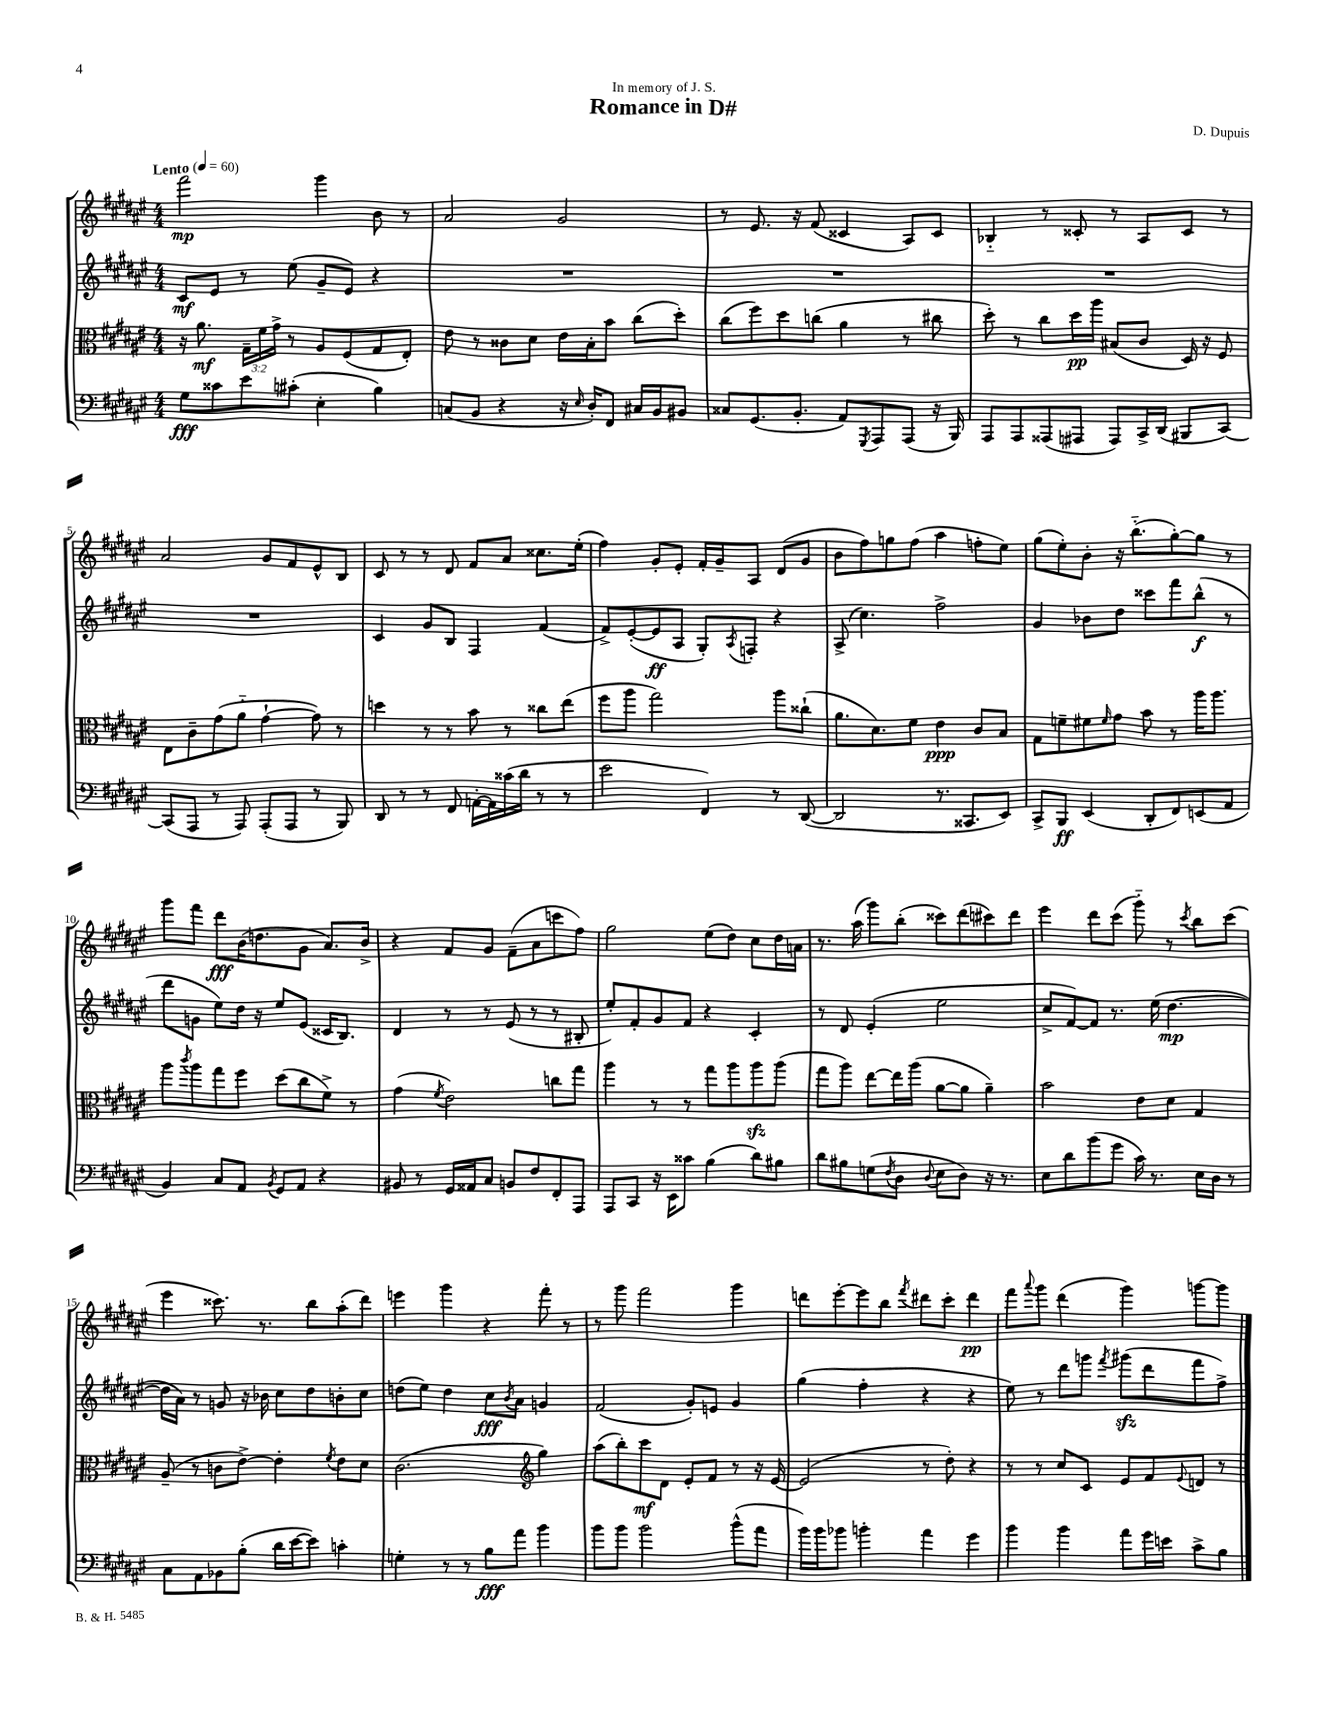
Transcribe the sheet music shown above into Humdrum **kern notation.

**kern	**dynam	**kern	**dynam	**kern	**dynam	**kern	**dynam
*part4	*part4	*part3	*part3	*part2	*part2	*part1	*part1
*staff4	*staff4	*staff3	*staff3	*staff2	*staff2	*staff1	*staff1
*clefF4	*	*clefC3	*	*clefG2	*	*clefG2	*
*k[f#c#g#d#a#e#]	*	*k[f#c#g#d#a#e#]	*	*k[f#c#g#d#a#e#]	*	*k[f#c#g#d#a#e#]	*
*M4/4	*	*M4/4	*	*M4/4	*	*M4/4	*
*MM60	*	*MM60	*	*MM60	*	*MM60	*
=1	=1	=1	=1	=1	=1	=1	=1
!	!	!	!	!	!	!LO:TX:a:B:t=Lento	!
8G#\L	fff	16r	.	8c#/L	mf	2fff#\	mp
.	.	8.a#\	mf	.	.	.	.
8c##X\	.	.	.	8e#/J	.	.	.
8e#\	.	24G#~\LL	.	8r	.	.	.
.	.	24f#\	.	.	.	.	.
.	.	24g#^\JJ	.	.	.	.	.
(8c#X'\J	.	8r	.	(8ee#\	.	.	.
4E#'\	.	8A#/L	.	8g#~/L	.	4ggg#\	.
.	.	(8F#/	.	8e#/J)	.	.	.
4B\)	.	8G#/	.	4r	.	8b\	.
.	.	8E#'/J)	.	.	.	8r	.
=2	=2	=2	=2	=2	=2	=2	=2
(8Cn/L	.	8e#\	.	1r	.	2a#/	.
8BB/J	.	8r	.	.	.	.	.
4r	.	8c##X\L	.	.	.	.	.
.	.	8d#\J	.	.	.	.	.
16r	.	16e#\LL	.	.	.	2g#/	.
16qqE#/	.	.	.	.	.	.	.
16D#'/KL)	.	16B'\J	.	.	.	.	.
8FF#/J	.	8b\J	.	.	.	.	.
16C#X/LL	.	(8cc#\L	.	.	.	.	.
16BB/J	.	.	.	.	.	.	.
8BB#X/J	.	8dd#'\J)	.	.	.	.	.
=3	=3	=3	=3	=3	=3	=3	=3
8C##X/L	.	(8cc#\L	.	1r	.	8r	.
(8.GG#/	.	8ff#\)	.	.	.	8.e#/	.
.	.	8dd#\	.	.	.	.	.
8.BB'/J	.	.	.	.	.	16r	.
.	.	(8ccn\J	.	.	.	(8f#/	.
8AA#/L)	.	4a#\	.	.	.	4c##X/	.
8qGGG#/	.	.	.	.	.	.	.
8AAA#/	.	.	.	.	.	.	.
(8AAA#/J	.	8r	.	.	.	8A#/L)	.
16r	.	8cc#X\	.	.	.	8c##/J	.
16BBB/)	.	.	.	.	.	.	.
=4	=4	=4	=4	=4	=4	=4	=4
8AAA#/L	.	8dd#'\)	.	1r	.	4B-X/	.
8AAA#/	.	8r	.	.	.	.	.
(8AAA##X/	.	8cc#\L	.	.	.	8r	.
8AAA#X/J	.	16dd#\L	pp	.	.	8c##X'/	.
.	.	16aa#\JJ	.	.	.	.	.
8AAA#/L)	.	(8B#X/L	.	.	.	8r	.
16CC#^/L	.	8c#/J	.	.	.	8A#/L	.
(16DD#/JJ	.	.	.	.	.	.	.
8BBB#X/L	.	16D#/)	.	.	.	8c##/J	.
.	.	16r	.	.	.	.	.
[8CC#/J)	.	8F#/	.	.	.	8r	.
!!LO:LB:g=z
=5	=5	=5	=5	=5	=5	=5	=5
(8CC#/L]	.	8E#\L	.	1r	.	2a#/	.
8AAA#/J	.	8c#~\	.	.	.	.	.
8r	.	(8g#\	.	.	.	.	.
8AAA#/)	.	8a#\J	.	.	.	.	.
(8AAA#'/L	.	[4g#`\	.	.	.	8g#/L	.
8AAA#/J	.	.	.	.	.	8f#/	.
8r	.	8g#\])	.	.	.	8e#^^/	.
8BBB/)	.	8r	.	.	.	8B/J	.
=6	=6	=6	=6	=6	=6	=6	=6
8DD#/	.	4ddn\	.	4c#/	.	8c#/	.
8r	.	.	.	.	.	8r	.
8r	.	8r	.	8g#/L	.	8r	.
8FF#/	.	8r	.	8B/J	.	8d#/	.
[16AAn'\LL	.	8b\	.	4F#/	.	8f#/L	.
16AA\]	.	.	.	.	.	.	.
(16c##X\	.	8r	.	.	.	8a#/J	.
16d#\JJ	.	.	.	.	.	.	.
8r	.	8cc##X\L	.	(4f#/	.	8.cc##X\L	.
8r	.	(8ee#\J	.	.	.	.	.
.	.	.	.	.	.	(16ee#'\Jk	.
=7	=7	=7	=7	=7	=7	=7	=7
2e#\	.	8ff#\L	.	8f#^/L)	.	4ff#\)	.
.	.	8aa#\J	.	([8e#'/	.	.	.
.	.	2gg#\)	.	8e#/]	ff	8g#'/L	.
.	.	.	.	8A#/J	.	8e#'/J	.
4FF#/)	.	.	.	8G#'/L)	.	16f#'/LL	.
.	.	.	.	.	.	16g#~/J	.
.	.	.	.	8qA#/	.	.	.
.	.	.	.	8Fn'/J	.	8A#/J	.
8r	.	8aa#\L	.	4r	.	(8d#/L	.
([8DD#/	.	(8cc##X`\J	.	.	.	8g#/J	.
=8	=8	=8	=8	=8	=8	=8	=8
2DD#/]	.	8.a#\L	.	(8A#^/	.	8b\L	.
.	.	.	.	4.cc#\)	.	8ff#\)	.
.	.	8.d#\)	.	.	.	.	.
.	.	.	.	.	.	8ggn\	.
.	.	8f#\J	.	.	.	(8ff#\J	.
8.r	.	4e#\	ppp	2ff#^\	.	4aa#\	.
8.CC##X/L	.	.	.	.	.	.	.
.	.	8c#/L	.	.	.	8ffn'\L	.
8EE#/J)	.	8B/J	.	.	.	8ee#\J)	.
=9	=9	=9	=9	=9	=9	=9	=9
8CC#^/L	.	8G#\L	.	4g#/	.	(8gg#\L	.
8BBB/J	ff	8fn~\	.	.	.	8ee#'\)	.
(4EE#/	.	8f#X\	.	8b-X\L	.	8b'\J	.
.	.	16qqf#/	.	.	.	.	.
.	.	8g#\J	.	8dd#\J	.	16r	.
.	.	.	.	.	.	(8.bb\L	.
8DD#'/L	.	8b\	.	8ccc##X\L	.	.	.
8FF#/)	.	8r	.	8fff#\	.	[8gg#'\)	.
(8EEn/	.	16aa#\KL	.	(8bb^^\J	f	8gg#\J]	.
.	.	8.aa#\J	.	.	.	.	.
8AA#/J	.	.	.	8r	.	8r	.
!!LO:LB:g=z
=10	=10	=10	=10	=10	=10	=10	=10
4BB/)	.	8aa#\L	.	8ddd#\L	.	8ggg#\L	.
.	.	8qccc#/	.	.	.	.	.
.	.	8aa#\	.	8gn\J	.	8fff#\J	.
8C#/L	.	8gg#\	.	8ee#\L)	.	8ddd#\L	fff
8AA#/J	.	8ff#\J	.	16dd#\Jk	.	(16b\K	.
.	.	.	.	16r	.	8.ddn\	.
8qBB/	.	.	.	.	.	.	.
8GG#/L	.	(8dd#\L	.	8ee#/L	.	.	.
8AA#/J	.	8cc#\	.	(8e#/J	.	8g#\J	.
4r	.	8f#^\J)	.	16c##X/KL	.	8.a#/L)	.
.	.	.	.	8.B/J)	.	.	.
.	.	8r	.	.	.	.	.
.	.	.	.	.	.	16b^/Jk	.
=11	=11	=11	=11	=11	=11	=11	=11
8BB#X/	.	(4g#\	.	4d#/	.	4r	.
8r	.	.	.	.	.	.	.
.	.	8qf#/	.	.	.	.	.
16GG#/LL	.	2e#\)	.	8r	.	8f#/L	.
16AA##X/J	.	.	.	.	.	.	.
8C#/J	.	.	.	8r	.	8g#/J	.
8BBn/L	.	.	.	(8e#/	.	(8f#~\L	.
8F#/	.	.	.	8r	.	8a#\	.
8FF#'/	.	8ccn\L	.	8r	.	8cccn\	.
8AAA#/J	.	8gg#\J	.	8B#X'/	.	8ff#\J)	.
=12	=12	=12	=12	=12	=12	=12	=12
8AAA#/L	.	4aa#\	.	8ee#'/L)	.	2gg#\	.
8CC#/J	.	.	.	8f#'/	.	.	.
16r	.	8r	.	8g#/	.	.	.
16EE#\KL	.	.	.	.	.	.	.
8c##X\J	.	8r	.	8f#/J	.	.	.
(4B\	.	8gg#\L	.	4r	.	(8ee#\L	.
.	.	8aa#\	.	.	.	8dd#\J)	.
8d#\L)	.	8aa#zz\	.	4c#'/	.	8cc#\L	.
8B#X\J	.	(8aa#\J	.	.	.	16dd#\L	.
.	.	.	.	.	.	16an\JJ	.
=13	=13	=13	=13	=13	=13	=13	=13
8d#\L	.	8gg#\L	.	8r	.	8.r	.
8B#X\	.	8aa#\J)	.	8d#/	.	.	.
.	.	.	.	.	.	(16aa#\	.
(8Gn\	.	[8ee#\L	.	(4e#'/	.	8ggg#\L)	.
8qF#/	.	.	.	.	.	.	.
8D#\J	.	16ee#\L]	.	.	.	(8bb'\J	.
.	.	(16aa#\JJ	.	.	.	.	.
8qqD#/	.	.	.	.	.	.	.
8E#\L	.	[8a#\L	.	2ee#\	.	8ccc##X\L)	.
8D#\J)	.	8a#\J]	.	.	.	(8ddd#\	.
16r	.	4a#~\)	.	.	.	8ccc#X\)	.
8.r	.	.	.	.	.	.	.
.	.	.	.	.	.	8ddd#\J	.
=14	=14	=14	=14	=14	=14	=14	=14
8E#\L	.	2b\	.	8cc#^/L	.	4eee#\	.
8d#\	.	.	.	[8f#/)	.	.	.
(8b\	.	.	.	8f#/J]	.	8ddd#\L	.
8g#\J	.	.	.	8.r	.	(8ccc#\J	.
16c#\)	.	8e#\L	.	.	.	8ggg#\)	.
8.r	.	.	.	(16ee#\	.	.	.
.	.	8d#\J	.	[4.dd#\	mp	8r	.
.	.	.	.	.	.	8qccc#/	.
16E#\LL	.	4G#/	.	.	.	8bb\L	.
16D#\JJ	.	.	.	.	.	.	.
8r	.	.	.	.	.	(8ccc#\J	.
!!LO:LB:g=z
=15	=15	=15	=15	=15	=15	=15	=15
8C#\L	.	(8A#~/	.	16dd#\LL]	.	4eee#\	.
.	.	.	.	16a#\JJ)	.	.	.
8AA#\	.	8r	.	8r	.	.	.
8BB-X\	.	8cn\L	.	8gn/	.	8.ccc##X\)	.
(8B'\J	.	[8e#^\J)	.	16r	.	.	.
.	.	.	.	16b-X\	.	8.r	.
16d#\LL	.	4e#'\]	.	8cc#\L	.	.	.
[16e#\J	.	.	.	.	.	.	.
8e#\J])	.	.	.	8dd#\	.	8bb\L	.
.	.	8qf#/	.	.	.	.	.
4cn'\	.	8e#\L	.	8bn'\	.	(8aa#'\	.
.	.	8d#\J	.	8cc#\J	.	8ddd#\J)	.
=16	=16	=16	=16	=16	=16	=16	=16
4Gn'\	.	(2.c#\	.	(8ddn\L	.	4eeen\	.
.	.	.	.	8ee#\J)	.	.	.
8r	.	.	.	4dd\	.	4ggg#\	.
8r	.	.	.	.	.	.	.
8B\L	fff	.	.	8cc#\L	fff	4r	.
.	.	.	.	8qb/	.	.	.
8a#\J	.	.	.	8a#\J	.	.	.
*	*	*clefG2	*	*	*	*	*
4b\	.	4gg#\)	.	4gn/	.	8fff#'\	.
.	.	.	.	.	.	8r	.
=17	=17	=17	=17	=17	=17	=17	=17
8b\L	.	(8aa#\L	.	(2f#/	.	8r	.
8b\J	.	8bb'\)	.	.	.	8ggg#\	.
2b\	.	8ccc#\	mf	.	.	2fff#\	.
.	.	8d#\J	.	.	.	.	.
.	.	8e#'/L	.	8g#'/L)	.	.	.
.	.	8f#/J	.	8en/J	.	.	.
(8b^^\L	.	8r	.	4g#/	.	4ggg#\	.
8a#\J	.	16r	.	.	.	.	.
.	.	[16e#/	.	.	.	.	.
=18	=18	=18	=18	=18	=18	=18	=18
16b\LL)	.	(2e#/]	.	(4gg#\	.	8dddn\L	.
16b\J	.	.	.	.	.	.	.
8b-X\J	.	.	.	.	.	[8eee#'\	.
4bn'\	.	.	.	4ff#'\	.	8eee#\]	.
.	.	.	.	.	.	8bb\J	.
.	.	.	.	.	.	8qfff#/	.
4a#\	.	8r	.	4r	.	8ddd#X\L	.
.	.	8dd#'\)	.	.	.	8ccc#'\J	.
4g#\	.	4r	.	4r	.	4ddd#\	pp
=19	=19	=19	=19	=19	=19	=19	=19
4b\	.	8r	.	8ee#\)	.	8fff#\L	.
.	.	.	.	.	.	8qqaaa#/	.
.	.	8r	.	8r	.	8ggg#\J	.
4b\	.	8cc#/L	.	8ddd#\L	.	(4ddd#\	.
.	.	8c#/J	.	8gggn\J	.	.	.
.	.	.	.	8qfff#/	.	.	.
8a#\L	.	8e#/L	.	(8ggg#Xzz\L	.	4ggg#\)	.
16g#\L	.	8f#/	.	8ddd#\	.	.	.
16en\JJ	.	.	.	.	.	.	.
.	.	8qqe#/	.	.	.	.	.
8c#^\L	.	8dn/J	.	8fff#\	.	[8gggn\L	.
8B\J	.	8r	.	8ff#^\J)	.	8ggg\J]	.
==	==	==	==	==	==	==	==
*-	*-	*-	*-	*-	*-	*-	*-
